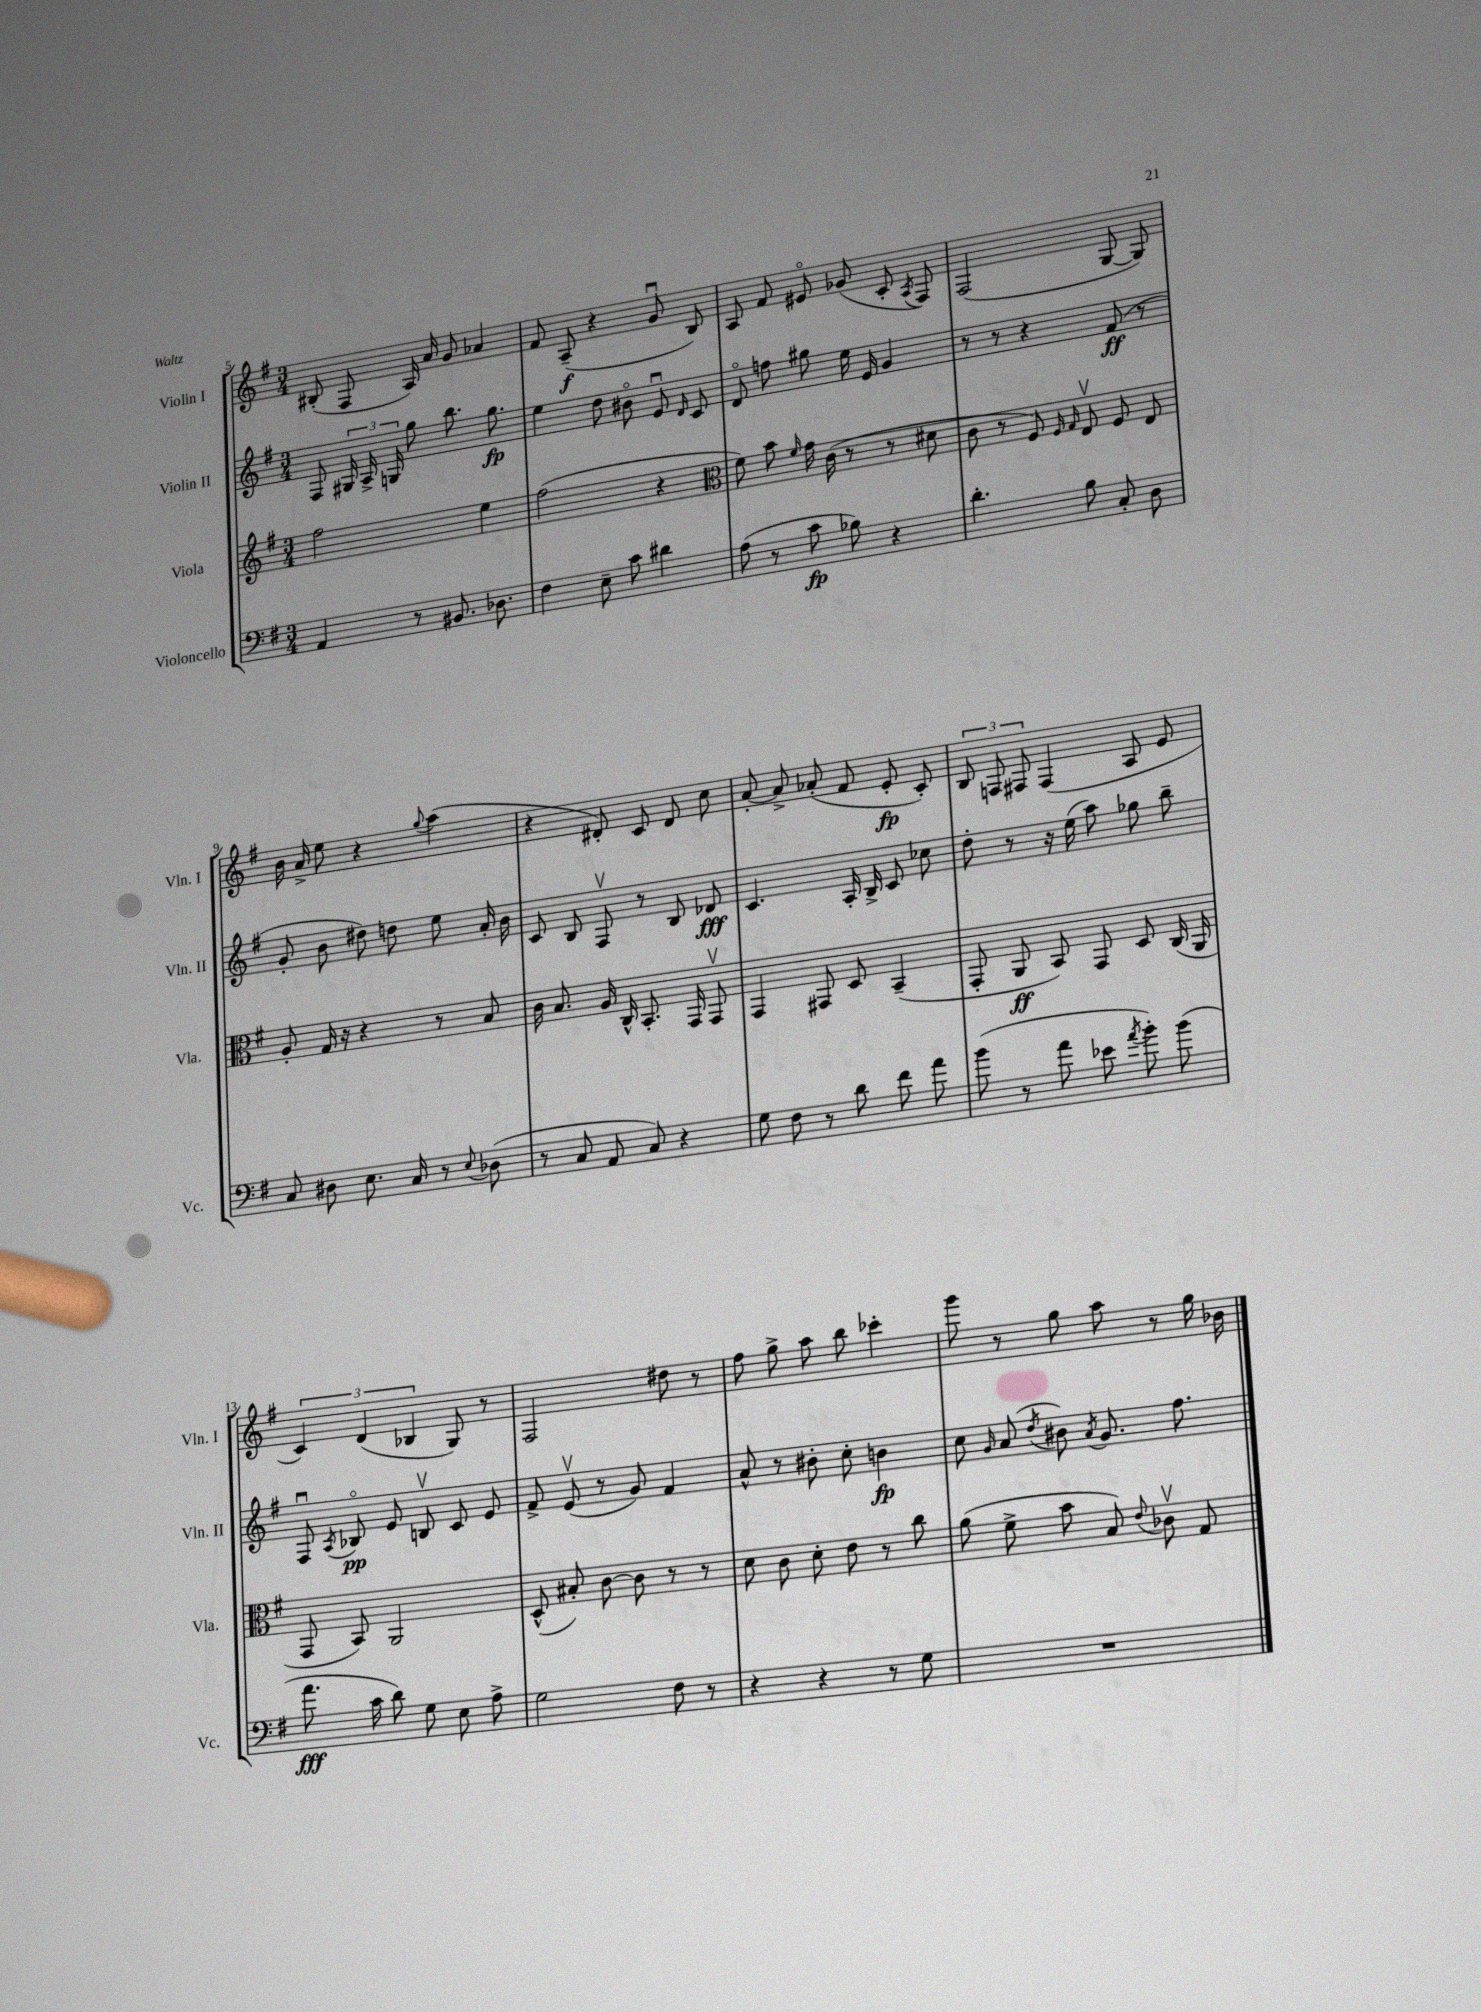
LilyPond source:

<<
\new StaffGroup <<
\new Staff = "s0" \with { instrumentName = "Violin I" shortInstrumentName = "Vln. I" } {
    \clef treble \key g \major \numericTimeSignature \time 3/4
    \autoBeamOff bis8-.( fis8 a16) a'16 g'8 aes'4 |
    fis'8 a8--\f( r4 g'8\downbow b8) |
    a8 fis'8 eis'8\flageolet ges'8( c'8-. \acciaccatura { a8 } fis8) |
    fis2( g8~ g8) |
    b'16 a'16-> e''8 r4 \appoggiatura { g''8 } a''4( |
    r4 dis'8-.) c'8 dis'8 c''8 |
    a'8~-. a'8-> aes'8-.( fis'8 e'8-.\fp c'8-.) |
    \tuplet 3/2 { b8 f8 fis8 } fis4( a8 e'8 |
    \tuplet 3/2 { c'4) d'4( bes4 } g8) r8 |
    fis2 dis''8 r8 |
    fis''8 g''8-> a''8 b''8 ces'''4-. |
    g'''8 r8 g''8 a''8 r8 g''16 bes'16 \bar "|." |
}
\new Staff = "s1" \with { instrumentName = "Violin II" shortInstrumentName = "Vln. II" } {
    \clef treble \key g \major \numericTimeSignature \time 3/4
    \autoBeamOff fis8 \tuplet 3/2 { gis16 a16-> g16 } g''8 b''8. g''8.\fp |
    e''4 d''8 bis'8\flageolet e'8\downbow \grace { d'16 } c'8 |
    d'8\flageolet f''8 gis''8 e''16 e'16 g'4 |
    r8 r8 r4 fis'8\ff( r8 |
    g'8-. b'8 dis''8) d''8 e''8 a'16-. b'16 |
    c'8 b8 fis8\upbow r8 b8 des'8\fff |
    c'4. a16-. b16-> c'8 ces''8 |
    d''8-. r8 r16 e''16( a''8) ges''8 b''8-- |
    fis8\downbow \acciaccatura { a8 } bes8\flageolet\pp e'8 b8\upbow c'8 e'8 |
    fis'8-> e'8\upbow( r8 g'8) fis'4 |
    a'8-^ r8 bis'8-. c''8-. b'4\fp |
    c''8 \grace { g'16 } a'8( \acciaccatura { d''8 } bis'8) \acciaccatura { a'8 } g'8. fis''8. \bar "|." |
}
\new Staff = "s2" \with { instrumentName = "Viola" shortInstrumentName = "Vla." } {
    \clef treble \key g \major \numericTimeSignature \time 3/4
    \autoBeamOff fis''2 e''4 |
    fis''2( r4 |
    \clef alto fis'8) b'8 \grace { fis'16 } g'16 c'16( r8 r8 dis'8 |
    c'8 r8 fis8) \grace { fis16 g16 } e8\upbow fis8 e8 |
    a8-. g16 r16 r4 r8 b8 |
    c'16 b8. a16 c16-^ b,8.-. g,16 g,8\upbow |
    g,4 gis,8 d8 b,4--( |
    g,8-. a,8\ff b,8) g,8 d8 c16( a,16 |
    g,8 b,8) a,2 |
    d8-^( bis8-.) c'8~ c'8 r8 r8 |
    d'8 c'8 d'8-. e'8 r8 c''8 |
    a'8( fis'8-> b'8 b8) \appoggiatura { e'8 } ces'8\upbow g8 \bar "|." |
}
\new Staff = "s3" \with { instrumentName = "Violoncello" shortInstrumentName = "Vc." } {
    \clef bass \key g \major \numericTimeSignature \time 3/4
    \autoBeamOff a,4 r8 bis,8. des8. |
    fis4 e8-- c'8 dis'4 |
    a8( r8 c'8\fp bes8) r4 |
    d'4.-. b8 c8-. d8 |
    c8 dis8 e8. c16 r8 \appoggiatura { e8 } des8( |
    r8 c8 a,8 c8) r4 |
    g8 fis8 r8 d'8 fis'8 a'8 |
    b'8( r8 a'8 ees'8 \acciaccatura { a'8 } b'8-.) b'8( |
    a'8.\fff c'16 d'8) g8 e8 a8-> |
    g2 fis8 r8 |
    r4 r4 r8 g8 |
    R2. \bar "|." |
}
>>
>>
\layout { \context { \Score currentBarNumber = #5 } }
